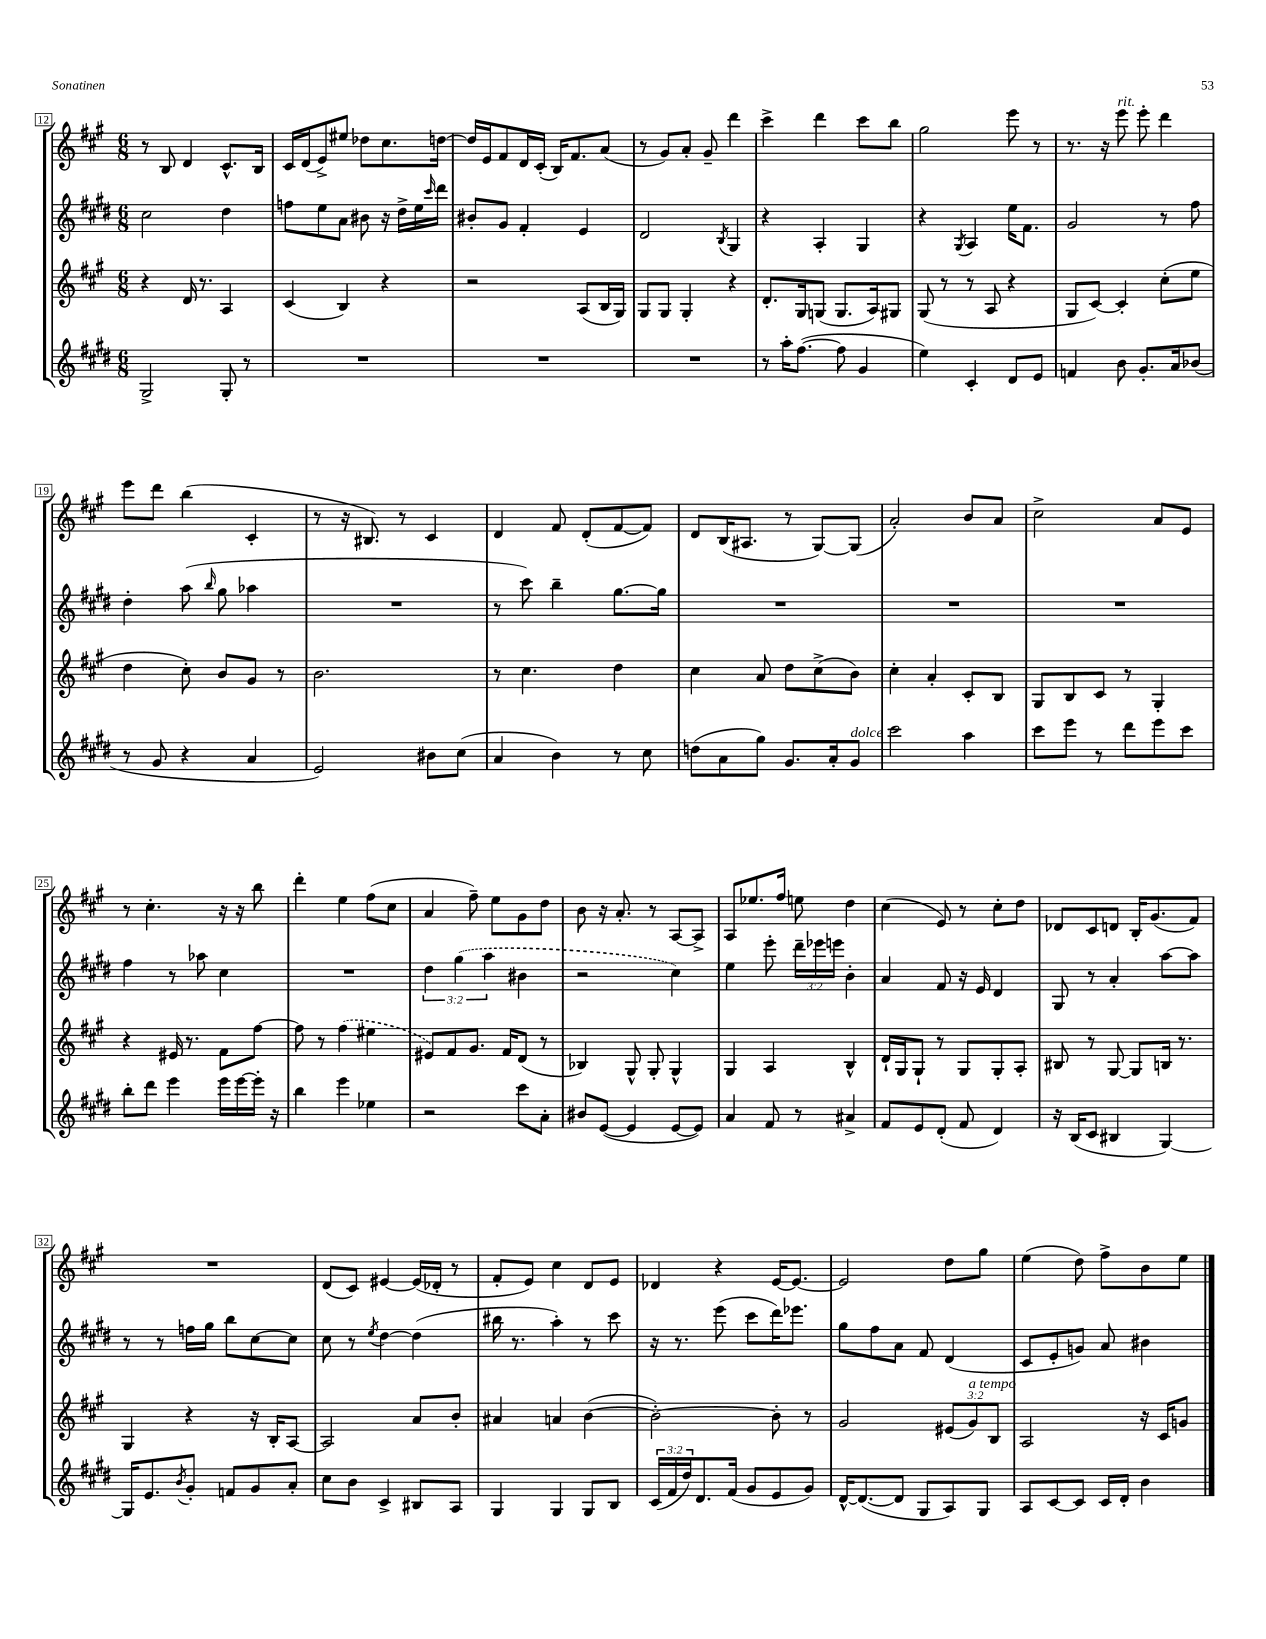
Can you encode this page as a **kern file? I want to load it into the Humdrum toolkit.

**kern	**kern	**kern	**kern
*part4	*part3	*part2	*part1
*staff4	*staff3	*staff2	*staff1
*clefG2	*clefG2	*clefG2	*clefG2
*k[f#c#g#d#]	*k[f#c#g#]	*k[f#c#g#d#]	*k[f#c#g#]
*M6/8	*M6/8	*M6/8	*M6/8
=12	=12	=12	=12
2G#^/	4r	2cc#\	8r
.	.	.	8B/
.	16d/	.	4d/
.	8.r	.	.
8G#'/	4A/	4dd#\	8.c#^^/L
8r	.	.	.
.	.	.	16B/Jk
=13	=13	=13	=13
2.r	(4c#/	8ffn\L	16c#/LL
.	.	.	(16d/J
.	.	8ee\	8e^/)
.	4B/)	8a\J	8ee#X/J
.	.	8b#X\	8dd-X\L
.	4r	16r	8.cc#\
.	.	16dd#^\LL	.
.	.	16ee\	.
.	.	16qqccc#/	.
.	.	16ddd#\JJ	[16ddn\Jk
=14	=14	=14	=14
2.r	2r	8b#X'/L	16dd/LL]
.	.	.	16e/J
.	.	8g#/J	8f#/
.	.	4f#'/	16d/L
.	.	.	(16c#'/JJ
.	.	.	16B/KL)
.	.	.	8.f#/
.	(8A/L	4e/	.
.	16B/L	.	(8a/J
.	16G#/JJ)	.	.
=15	=15	=15	=15
2.r	8G#/L	2d#/	8r
.	8G#/J	.	8g#/L)
.	4G#'/	.	8a'/J
.	.	.	8g#~/
.	.	8qB/	.
.	4r	4G#/	4ddd\
=16	=16	=16	=16
8r	8.d'/L	4r	4ccc#^\
16aa'\KL	.	.	.
([8.ff#\J	16G#/k	.	.
.	(8Gn/J	4A'/	4ddd\
8ff#\]	8.G/L	.	.
4g#/	.	4G#/	8ccc#\L
.	16A/k)	.	.
.	8G#X/J	.	8bb\J
=17	=17	=17	=17
4ee\)	(8G#/	4r	2gg#\
.	8r	.	.
.	.	8qG#/	.
4c#'/	8r	4A/	.
.	8A/	.	.
8d#/L	4r	16ee\KL	8eee\
.	.	8.f#\J	.
8e/J	.	.	8r
=18	=18	=18	=18
4fn/	8G#/L	2g#/	8.r
.	[8c#/J)	.	.
.	.	.	16r
!	!	!	!LO:TX:a:i:t=rit.
8b\	4c#'/]	.	8eee\
8.g#'/L	.	.	8eee'\
.	(8cc#'\L	8r	4ddd\
16a/k	.	.	.
(8b-X/J	8ee\J	8ff#\	.
!!LO:LB:g=z
=19	=19	=19	=19
8r	4dd\	4dd#'\	8eee\L
8g#/	.	.	8ddd\J
4r	8cc#'\)	(8aa\	(4bb\
.	.	16qqbb/	.
.	8b/L	8gg#\	.
4a/	8g#/J	4aa-X\	4c#'/
.	8r	.	.
=20	=20	=20	=20
2e/)	2.b\	2.r	8r
.	.	.	16r
.	.	.	8.B#X/)
.	.	.	8r
8b#X\L	.	.	4c#/
(8cc#\J	.	.	.
=21	=21	=21	=21
4a/	8r	8r	4d/
.	4.cc#\	8ccc#\)	.
4b\)	.	4bb~\	8f#/
.	.	.	(8d'/L
8r	4dd\	[8.gg#\L	[8f#/
8cc#\	.	.	8f#/J])
.	.	16gg#\Jk]	.
=22	=22	=22	=22
(8ddn\L	4cc#\	2.r	8d/L
8a\	.	.	(16B/K
.	.	.	8.A#X/J
8gg#\J)	8a/	.	.
8.g#/L	8dd\L	.	8r
.	(8cc#^\	.	[8G#/L)
16a'/k	.	.	.
!LO:TX:a:i:t=dolce	!	!	!
8g#/J	8b\J)	.	(8G#/J]
=23	=23	=23	=23
2ccc#\	4cc#'\	2.r	2a'/)
.	4a'/	.	.
4aa\	8c#'/L	.	8b/L
.	8B/J	.	8a/J
=24	=24	=24	=24
8ccc#\L	8G#/L	2.r	2cc#^\
8eee\J	8B/	.	.
8r	8c#/J	.	.
8ddd#\L	8r	.	.
8eee\	4G#'/	.	8a/L
8ccc#\J	.	.	8e/J
!!LO:LB:g=z
=25	=25	=25	=25
8bb'\L	4r	4ff#\	8r
8ddd#\J	.	.	4.cc#'\
4eee\	16e#X/	8r	.
.	8.r	.	.
.	.	8aa-X\	.
16eee\LL	8f#\L	4cc#\	16r
[16eee\	.	.	16r
16eee'\JJ]	[8ff#\J	.	8bb\
16r	.	.	.
=26	=26	=26	=26
4bb\	8ff#\]	2.r	4ddd'\
.	8r	.	.
4eee\	(4ff#\	.	4ee\
4ee-X\	4ee#X\	.	(8ff#\L
.	.	.	8cc#\J
=27	=27	=27	=27
2r	8e#X/L)	6dd#\	4a/
.	8f#/	.	.
.	.	(6gg#\	.
.	8.g#/J	.	8ff#~\)
.	.	6aa\	.
.	.	.	8ee\L
.	16f#/KL	.	.
8ccc#\L	(8d/J	4b#X\	8g#\
8a'\J	8r	.	8dd\J
=28	=28	=28	=28
8b#X/L	4B-X/)	2r	8b\
([8e/J	.	.	16r
.	.	.	8.a'/
4e/]	8G#^^/	.	.
.	8G#'/	.	8r
[8e/L	4G#^^/	4cc#\)	[8A/L
8e/J])	.	.	8A^/J]
=29	=29	=29	=29
4a/	4G#/	4ee\	8A/L
.	.	.	8.ee-X/
8f#/	4A/	8eee'\	.
.	.	.	16ff#/Jk
8r	.	24ddd#~\LL	8een\
.	.	24eee-X\	.
.	.	24eeen\JJ	.
4a#X^/	4B^^/	4b'\	4dd\
=30	=30	=30	=30
8f#/L	16d`/LL	4a/	(4cc#\
.	16G#/J	.	.
8e/	8G#`/J	.	.
(8d#'/J	8r	8f#/	8e/)
8f#/	8G#/L	16r	8r
.	.	16e/	.
4d#/)	8G#'/	4d#/	8cc#'\L
.	8A'/J	.	8dd\J
=31	=31	=31	=31
16r	8B#X/	8G#/	8d-X/L
(16B/KL	.	.	.
8c#/J	8r	8r	8c#/
4B#X/	[8G#/	4a'/	8dn/J
.	8G#/L]	.	16B'/KL
.	.	.	(8.g#/
[4G#/)	16Bn/Jk	[8aa\L	.
.	8.r	.	.
.	.	8aa\J]	8f#/J)
!!LO:LB:g=z
=32	=32	=32	=32
16G#/KL]	4G#/	8r	2.r
8.e/	.	.	.
.	.	8r	.
8qb/	.	.	.
8g#'/J	4r	16ffn\LL	.
.	.	16gg#\JJ	.
8fn/L	.	8bb\L	.
8g#/	16r	[8cc#\	.
.	16B'/KL	.	.
8a'/J	[8A/J	8cc#\J]	.
=33	=33	=33	=33
8cc#\L	2A/]	8cc#\	(8d/L
8b\J	.	8r	8c#/J)
.	.	8qee/	.
4c#^/	.	[4dd#\	[4e#X/
8B#X/L	8a/L	(4dd#\]	(16e#/LL]
.	.	.	16d-X'/JJ
8A/J	8b'/J	.	8r
=34	=34	=34	=34
4G#/	4a#X/	16bb#X\	8f#'/L
.	.	8.r	.
.	.	.	8e/J)
4G#/	4an/	4aa'\)	4cc#\
8G#/L	([4b\	8r	8d/L
8B/J	.	8ccc#\	8e/J
=35	=35	=35	=35
(24c#/LL	2b'\_)	16r	4d-X/
24f#/	.	.	.
.	.	8.r	.
24dd#/J)	.	.	.
8.d#/	.	.	.
.	.	(8eee\	4r
(16f#/Jk	.	.	.
8g#/L	.	8ccc#\L	.
8e/	8b'\]	16ddd#\K)	[16e/KL
.	.	8.eee-X\J	8.e/J_
8g#/J)	8r	.	.
=36	=36	=36	=36
[16d#^^/KL	2g#/	8gg#\L	2e/]
(8.d#/_	.	.	.
.	.	8ff#\	.
8d#/J]	.	8a\J	.
8G#/L	.	8f#/	.
8A/)	(12e#X/L	(4d#/	8dd\L
!	!LO:TX:a:i:t=a tempo	!	!
.	12g#/)	.	.
8G#/J	.	.	8gg#\J
.	12B/J	.	.
=37	=37	=37	=37
8A/L	2A/	8c#/L	(4ee\
[8c#/	.	8e'/	.
8c#/J]	.	8gn/J)	8dd\)
16c#/LL	.	8a/	8ff#^\L
16d#'/JJ	.	.	.
4b\	16r	4b#X\	8b\
.	16c#/KL	.	.
.	8gn/J	.	8ee\J
==	==	==	==
*-	*-	*-	*-
